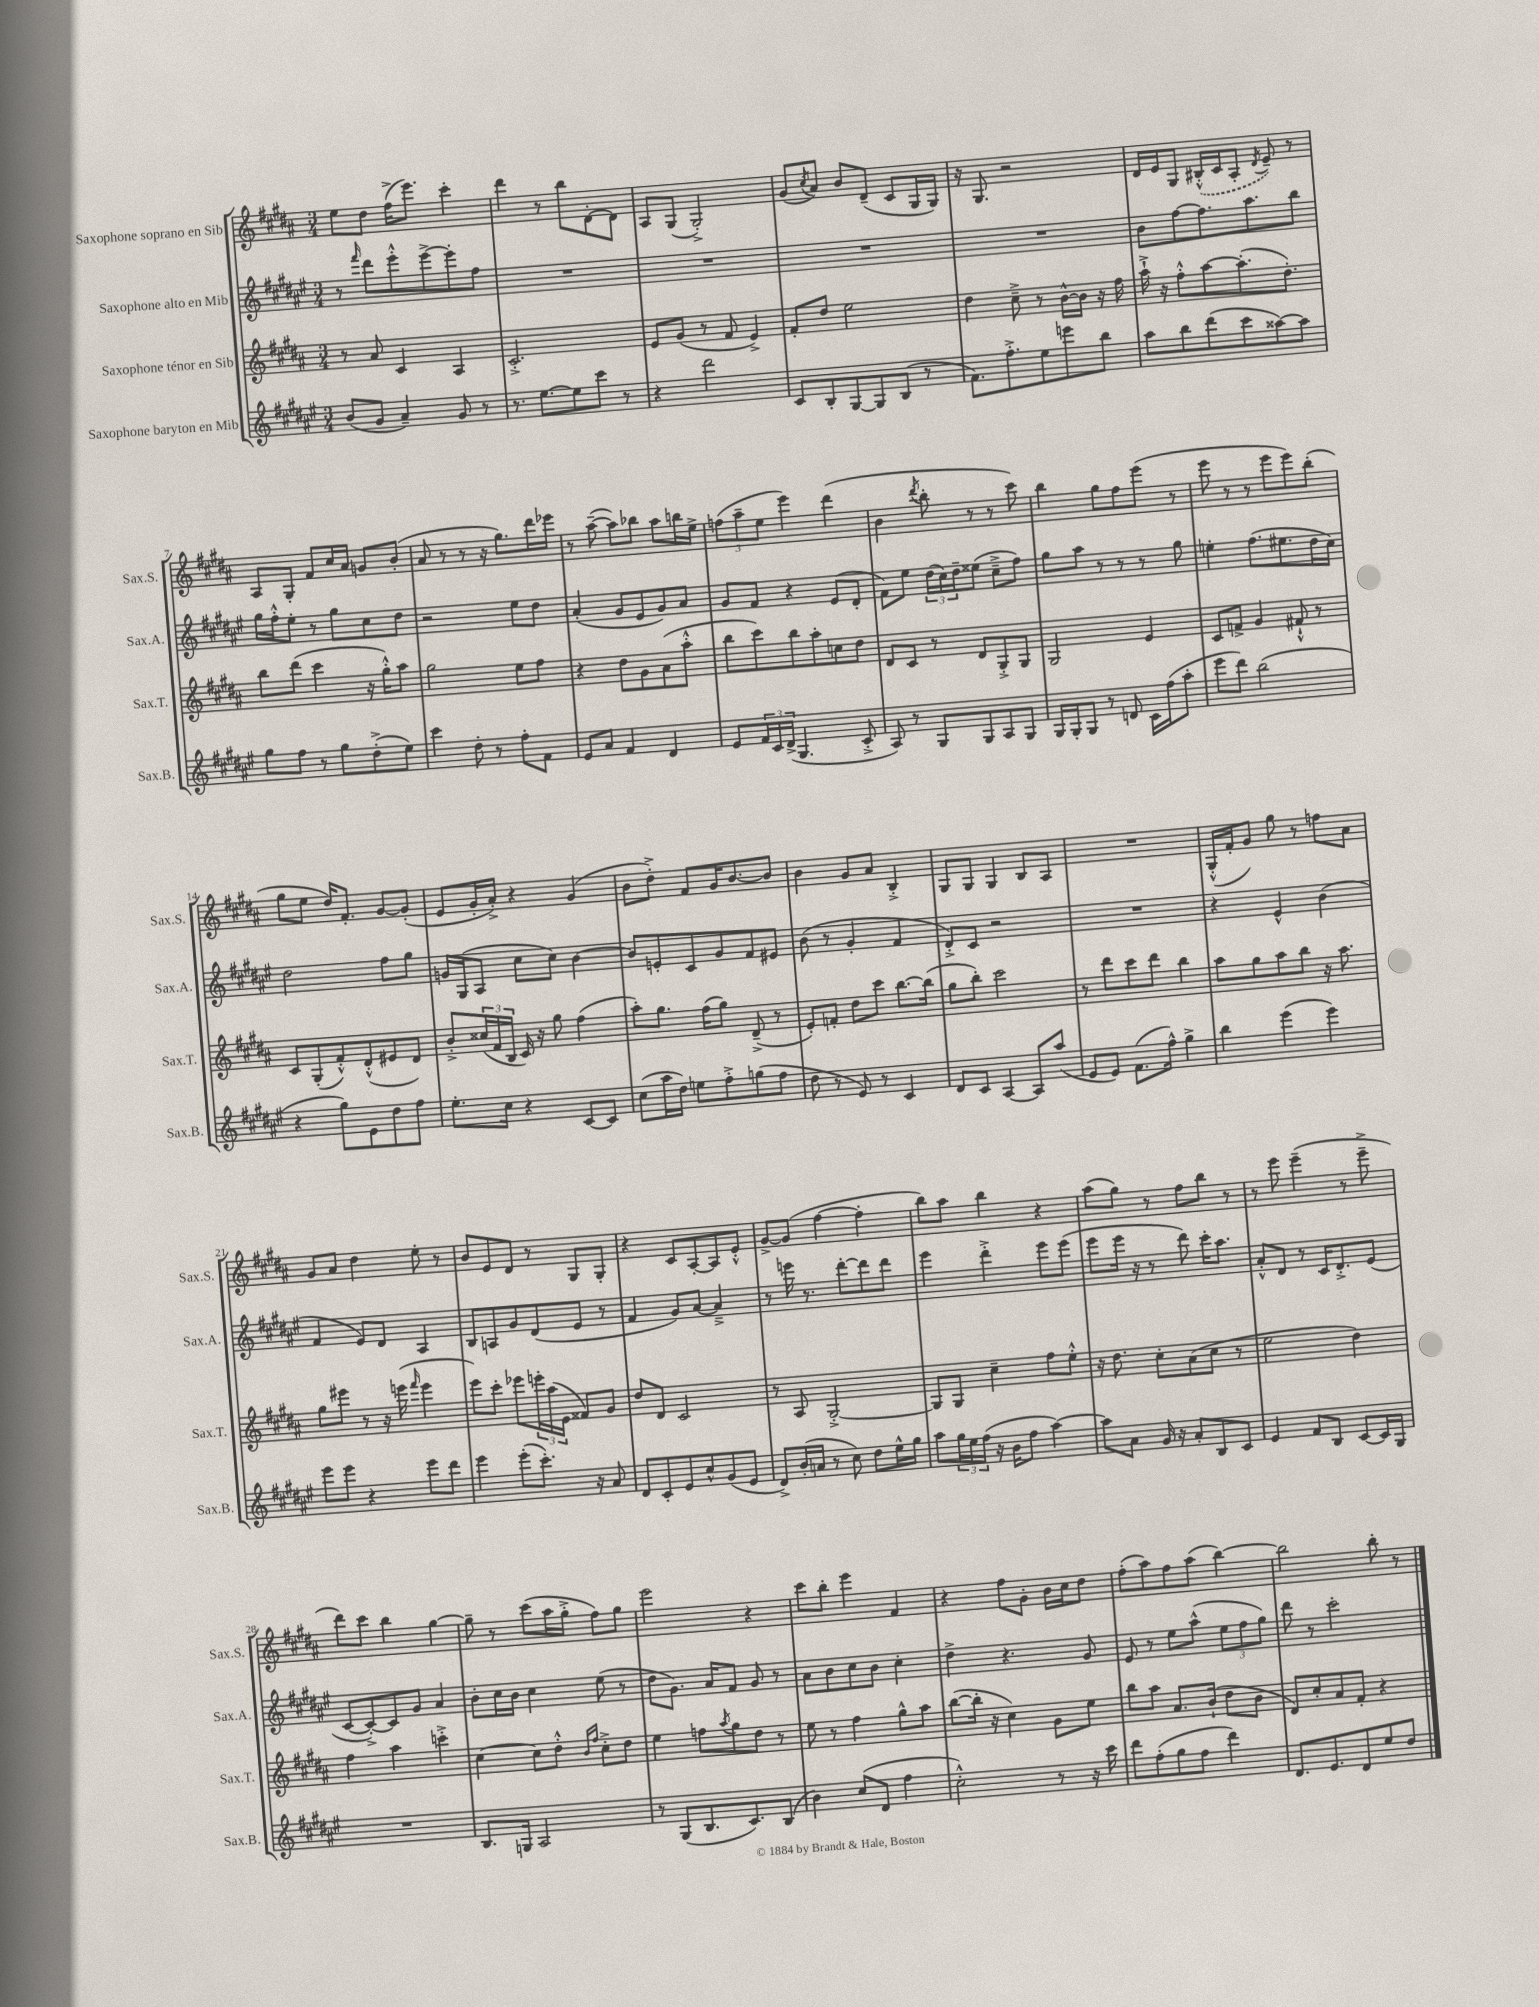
<<
\new StaffGroup <<
\new Staff = "s0" \with { instrumentName = "Saxophone soprano en Sib" shortInstrumentName = "Sax.S." } {
    \clef treble \key b \major \numericTimeSignature \time 3/4
    e''8 dis''8 fis''16->( e'''8.) cis'''4-. |
    dis'''4 r8 b''8 dis'8~-. dis'8 |
    ais8 gis8( gis2-.->) |
    gis'8( \acciaccatura { cis''8 } ais'8) b'8 dis'8--( cis'8 gis16 gis16) |
    r16 gis8. r2 |
    dis'16 e'16 gis8 \once \slurDashed bis16-.-^( cis'16 ais8-. \acciaccatura { dis'8 } e'8--) r8 |
    ais8 gis8-. fis'8 cis''16 ais'16 g'8 b'8-.( |
    ais'8 r8 r8 r16 gis''8.) dis'''16 ees'''16 |
    r8 ais''8~--( ais''8) bes''8 ais''8 b''16 e''16-> |
    \tuplet 3/2 { f''8( ais''8-- e''8 } e'''4) dis'''4( |
    b'4 \acciaccatura { dis'''8 } b''8-. r8 r8 cis'''8) |
    b''4 gis''8 fis''8 e'''8( r8 |
    e'''8 r8 r8 e'''8 e'''8) b''8-.( |
    gis''8 e''8 dis''16) fis'8.-. gis'8~ gis'8-.( |
    e'8 gis'16-. ais'16-.->) r4 gis'4( |
    b'8 dis''8-.->) fis'8 gis'16 b'8.~ b'8 |
    b'4 gis'8 ais'8 b4-.-> |
    gis8 gis8 gis4 b8 ais8 |
    R2. |
    gis16-.-^( fis'16-. gis'8) gis''8 r8 f''8 ais'8 |
    gis'8 ais'8 dis''4 e''8-. r8 |
    b'8 e'8 dis'8 r8 gis8 gis8-. |
    r4 cis'8 ais8~-. ais8 e'8-.-^ |
    gis'8~-> gis'8( fis''4~ fis''4-. |
    b''8) ais''8 b''4 r4 |
    ais''8( gis''8) r8 fis''8 b''8 r8 |
    r8 e'''8 e'''4--( r8 e'''8---> |
    dis'''8) cis'''8 b''4 gis''4~ |
    gis''8-- r8 cis'''8( ais''16 gis''16-.-> fis''8) gis''8 |
    e'''2 r4 |
    cis'''8 b''8-. e'''4 fis'4 |
    r4 fis''8 gis'8-. b'16 cis''16 dis''8 |
    fis''8-.( ais''8) fis''8 ais''8( b''4~) |
    b''2 b''8-. r8 \bar "|." |
}
\new Staff = "s1" \with { instrumentName = "Saxophone alto en Mib" shortInstrumentName = "Sax.A." } {
    \clef treble \key fis \major \numericTimeSignature \time 3/4
    r8 \grace { fis'''16 } dis'''8 eis'''8-.-^ eis'''8~-> eis'''8-. fis''8 |
    R2. |
    R2. |
    R2. |
    R2. |
    b'8 fis''8~ fis''8. ais''8. b''8 |
    gis''16 fis''16-.-^ eis''8-. r8 gis''8 cis''8 dis''8 |
    r2 eis''8 dis''8 |
    ais'4-.( gis'8 eis'8 gis'8) ais'8 |
    gis'8 fis'8 r4 eis'8( dis'8-. |
    fis'8) eis''8 \tuplet 3/2 { dis''16( cis''16) dis''16-- } eisis''8( cis''8---> fis''8) |
    gis''8 ais''8 r8 r8 r8 gis''8 |
    e''4-. fis''8.( eis''8. dis''16 cis''16) |
    dis''2 fis''8 gis''8 |
    g'16 gis16( ais8 cis''8 cis''8) b'4~ |
    b'8 e'8-. cis'8 gis'8 fis'8 eis'8 |
    b'8( r8 gis'4-. fis'4 |
    dis'8-.->) cis'8 r2 |
    R2. |
    r4 eis'4-^ b'4( |
    fis'4 eis'8) dis'8 ais4 |
    b8 a8 gis'8 dis'8( eis'8 r8 |
    fis'4 gis'8) ais'8~ ais'4---> |
    r8 e'''16 r8. dis'''8~-. dis'''8 dis'''8 |
    eis'''4 dis'''4-.-> eis'''8 eis'''8( |
    eis'''8 eis'''16 r16 r8 dis'''8) cis'''16-. ais''8. |
    ais'8-.-^ dis'8 r8 cis'16 dis'8.-.-> eis'8( |
    cis'8~ cis'8~-.->) cis'8 gis'8 ais'4 |
    b'8-. cis''16 b'16 cis''4 eis''8( r8 |
    dis''8 gis'8.) ais'16 fis'8 gis'8 r8 |
    ais'8 b'8 cis''8 b'8 cis''4-. |
    dis''4-> r4. gis'8 |
    eis'8 r8 eis''8 ais''8-^( \tuplet 3/2 { eis''8 fis''8 gis''8) } |
    dis'''8 r8 cis'''2-. \bar "|." |
}
\new Staff = "s2" \with { instrumentName = "Saxophone ténor en Sib" shortInstrumentName = "Sax.T." } {
    \clef treble \key b \major \numericTimeSignature \time 3/4
    r8 ais'8 cis'4 ais4 |
    cis'2.-.-> |
    e'8 gis'8( r8 fis'8 e'4->) |
    fis'8-. dis''8 e''2 |
    dis''4 cis''8---> r8 b'16~-^ b'16 r16 fis''16 |
    ais''16-!-> r16 fis''8-.-^ ais''8~ ais''8.-.( dis''8.-.) |
    b''8 dis'''8( cis'''4 r16 gis''16-.-^) ais''8 |
    gis''2 e''8 fis''8 |
    r4 dis''8 gis'8 ais'8( ais''8-.-^ |
    b''8 cis'''8) b''8 ais''8-. c''8 dis''8 |
    dis'8 cis'8 r8 dis'8 gis8-.-> gis8 |
    gis2 e'4 |
    cis'8 f'8-> gis'4 fis'8-!-^ r8 |
    cis'8 gis8-.( fis'8-.-^) dis'8-.-^( eis'8 dis'8) |
    b'8-.-> \tuplet 3/2 { cisis''16( fis'16 b16 } cis'16) r16 gis''8 fis''4( |
    ais''8-.) gis''8. fis''16( gis''8) dis'8--->( r8 |
    e'8-.) f'8-. dis''8 cis'''8 b''8.~ b''16( |
    gis''8 b''8-.) cis'''2 |
    r8 dis'''8 cis'''8 dis'''8 b''4 |
    ais''8 gis''8 ais''8 b''8 r16 ais''8. |
    gis''8 eis'''8 r8 r16 e'''16( \grace { fis'''16 } e'''4 |
    e'''8) cis'''8-. ees'''8 \tuplet 3/2 { e'''16-. ais''16( e'16 } fisis'8) gis'8 |
    dis''8 dis'8 cis'2 |
    r8 ais8 gis2~-.-> |
    gis8 gis8 cis''4-- fis''8 e''8-.-^ |
    r16 dis''8. cis''8-. ais'8( cis''8 r8 |
    e''2 dis''4) |
    fis''4 ais''4 c'''4-.-> |
    cis''4~ cis''8 dis''8-.-^ \grace { b'16 fis''16 } cis''8-.-> dis''8 |
    e''4 f''8 \acciaccatura { ais''8 } gis''8 dis''8 r8 |
    e''8 r8 fis''4 gis''8-^ ais''8 |
    b''8~( b''16-. r16 cis''4) gis'8 e''8 |
    b''8 ais''8 ais'8. b'16-!( dis''8 b'8 |
    dis'8) cis''8-. ais'8 fis'8-. r4 \bar "|." |
}
\new Staff = "s3" \with { instrumentName = "Saxophone baryton en Mib" shortInstrumentName = "Sax.B." } {
    \clef treble \key fis \major \numericTimeSignature \time 3/4
    b'8( gis'8 ais'4--) gis'8 r8 |
    r8. eis''8.~ eis''8 cis'''8 r8 |
    r4 dis'''2 |
    cis'8 b8-. gis8~ gis8 b8( r8 |
    fis'8.) fis''8.-.-> eis''8 e'''8 b''8 |
    ais''8 b''8 dis'''8( cis'''8 aisis''8~) aisis''8 |
    gis''8 fis''8 r8 gis''8 dis''8-.->( eis''8) |
    cis'''4 dis''8-. r8 fis''8-. fis'8 |
    eis'8 ais'8 fis'4 dis'4 |
    eis'8 \tuplet 3/2 { fis'16 cis'16 dis'16->( } gis4. cis'8-.-> |
    ais8) r8 gis8 gis8 ais8 gis8 |
    gis16 gis16-. gis8 r8 d'8 cis'16 fis''16( ais''8-. |
    eis'''8 dis'''8) b''2( |
    r4 gis''8) eis'8 dis''8 fis''8 |
    eis''8.-. cis''16 r4 cis'8~ cis'8 |
    cis''8( ais''16 dis''16) e''8 fis''8-.-> g''8( fis''8 |
    dis''8 r8 eis'8) r8 cis'4 |
    dis'8 cis'8 ais4~ ais8 ais''8( |
    eis'8 eis'8) fis'8.( fis''16-^) gis''4-> |
    b''4 eis'''4( eis'''4) |
    eis'''8 eis'''8 r4 eis'''8 dis'''8 |
    eis'''4 eis'''8-.( cis'''8.-.) r16 ais'8 |
    dis'8 cis'8-. eis'8 cis''8-^ gis'8( eis'8 |
    dis'8->) b'16-.( a'16 r8 cis''8) dis''8 eis''16-^ gis''16 |
    ais''8 \tuplet 3/2 { gis''16 eis''16 fis''16( } r16 b'16 fis''8 ais''4~) |
    ais''8 ais'8 gis'16 r16 ais'8-. b8 cis'8 |
    eis'4 fis'8 b8 cis'8~ cis'16 gis16 |
    R2. |
    b8. g16 ais2 |
    r8 gis8( b8. cis'8.) b8( |
    b'4) cis''8( dis'8 fis''4 |
    cis''2-.-^) r8 r16 cis'''16 |
    dis'''8 fis''8-.( gis''8 fis''8 dis'''4) |
    dis'8. eis'8. dis'8 eis''8 dis''8 \bar "|." |
}
>>
>>
